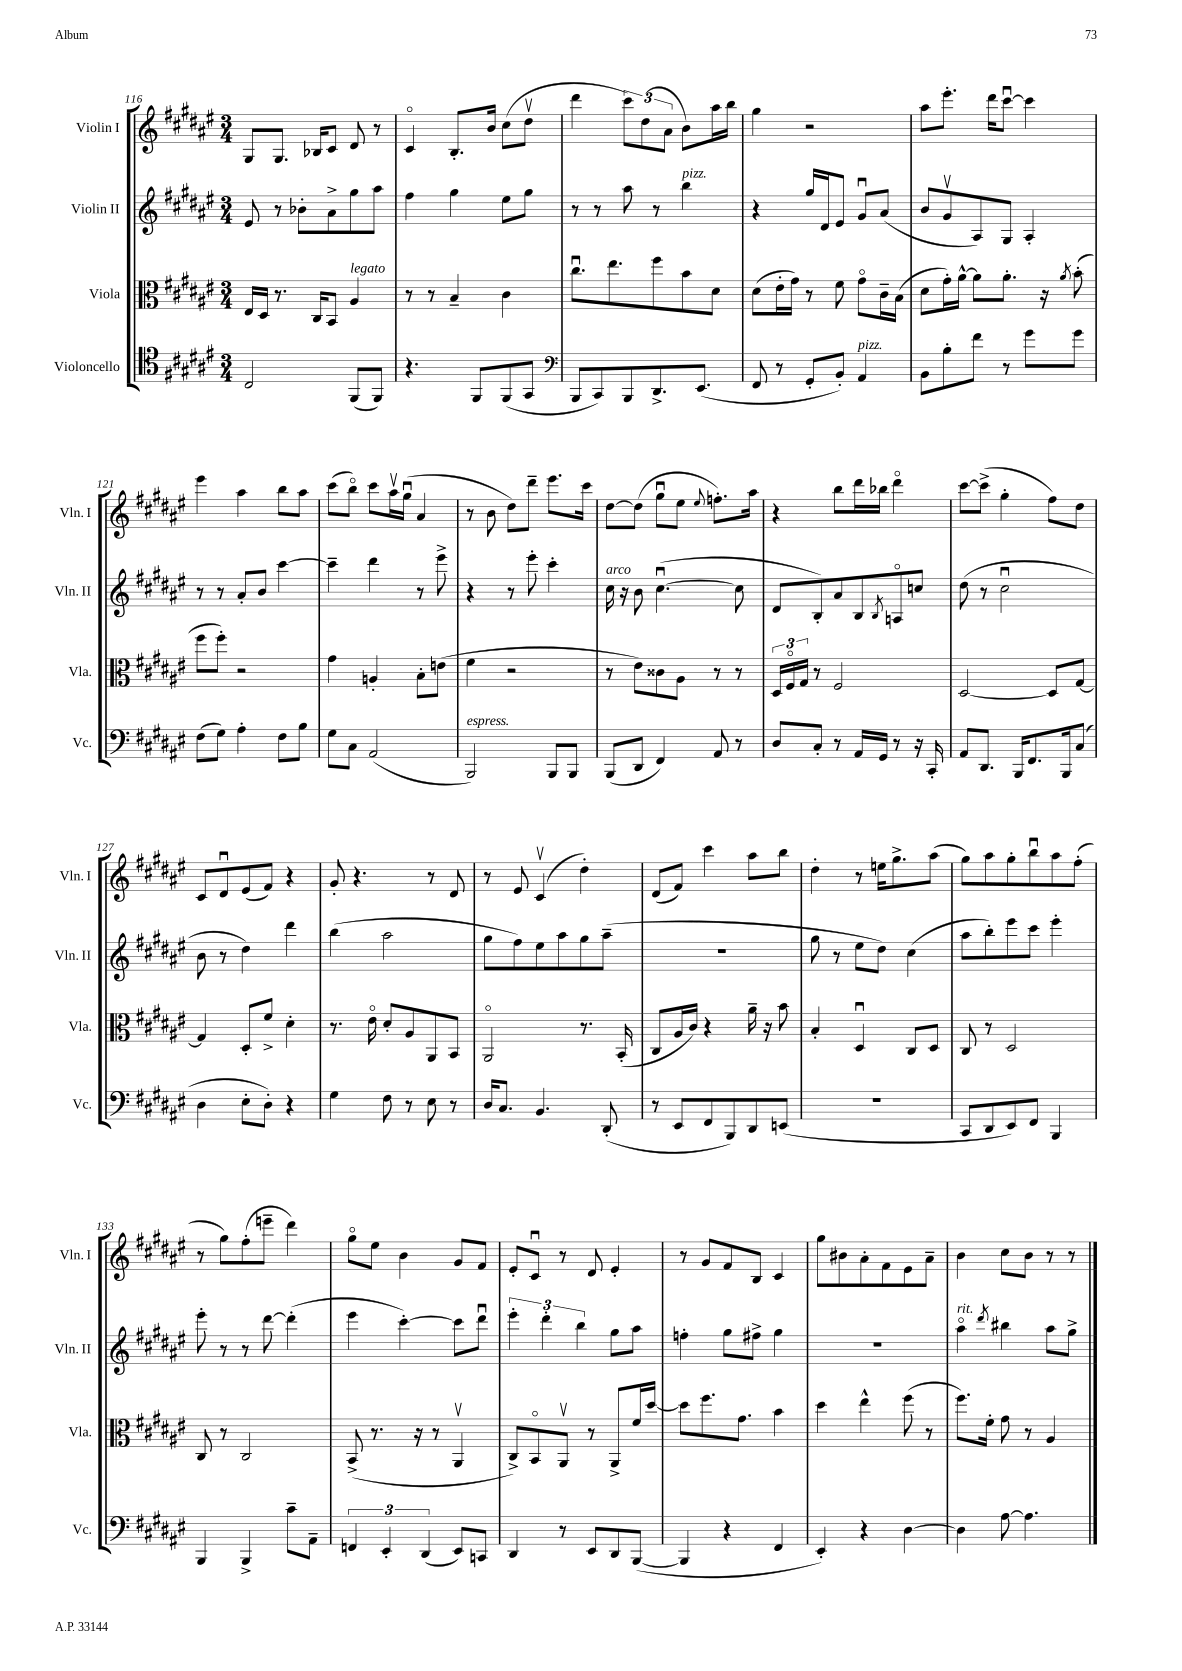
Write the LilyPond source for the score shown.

<<
\new StaffGroup <<
\new Staff = "s0" \with { instrumentName = "Violin I" shortInstrumentName = "Vln. I" } {
    \clef treble \key fis \major \numericTimeSignature \time 3/4
    gis8 gis8. bes16 cis'8 dis'8 r8 |
    cis'4\flageolet b8.-. b'16 cis''8( dis''8\upbow |
    dis'''4 \tuplet 3/2 { cis'''8) dis''8( ais'8 } b'8) ais''16 b''16 |
    gis''4 r2 |
    ais''8 eis'''8.-. dis'''16 cis'''8~\downbow cis'''4 |
    eis'''4 ais''4 b''8 ais''8 |
    cis'''8( b''8\flageolet) cis'''8 ais''16\upbow gis''16\downbow( ais'4 |
    r8 b'8 dis''8) dis'''8-- eis'''8. cis'''16 |
    dis''8~ dis''8( gis''8\downbow eis''8 \appoggiatura { eis''8 } f''8.-.) ais''16 |
    r4 b''8 dis'''16 bes''16 dis'''4\flageolet |
    cis'''8~ cis'''8->( gis''4-. fis''8) dis''8 |
    cis'8 dis'8\downbow eis'8( fis'8) r4 |
    gis'8-. r4. r8 dis'8 |
    r8 eis'8 cis'4\upbow( dis''4-.) |
    dis'8( fis'8) cis'''4 ais''8 b''8 |
    dis''4-. r8 e''16 gis''8.-> ais''8( |
    gis''8) ais''8 gis''8-. b''8\downbow ais''8 fis''8-.( |
    r8 gis''8) fis''8-.( e'''8-- dis'''4) |
    gis''8\flageolet eis''8 b'4 gis'8 fis'8 |
    eis'8-. cis'8\downbow r8 dis'8 eis'4-. |
    r8 gis'8 fis'8 b8 cis'4 |
    gis''8 bis'8 ais'8-. fis'8 eis'8 ais'8-- |
    b'4 cis''8 b'8 r8 r8 \bar "|." |
}
\new Staff = "s1" \with { instrumentName = "Violin II" shortInstrumentName = "Vln. II" } {
    \clef treble \key fis \major \numericTimeSignature \time 3/4
    eis'8 r8 bes'8-. ais'8-> gis''8 ais''8 |
    fis''4 gis''4 eis''8 gis''8 |
    r8 r8 ais''8 r8 b''4^\markup { \italic "pizz." } |
    r4 gis''16 dis'16 eis'8 gis'8\downbow ais'8( |
    b'8 gis'8\upbow ais8) gis8 ais4-. |
    r8 r8 ais'8-. b'8 cis'''4~ |
    cis'''4-- dis'''4 r8 eis'''8-> |
    r4 r8 eis'''8-. cis'''4-. |
    cis''16^\markup { \italic "arco" } r16 b'8 cis''4.~\downbow( cis''8 |
    dis'8 b8-.) ais'8 b8 \acciaccatura { b8 } a8\flageolet c''8 |
    dis''8( r8 cis''2\downbow |
    b'8 r8 dis''4) dis'''4 |
    b''4( ais''2 |
    gis''8 fis''8) eis''8 ais''8 gis''8 ais''8--( |
    R2. |
    gis''8 r8 eis''8 dis''8) cis''4( |
    ais''8 b''8-.) eis'''8 cis'''8 eis'''4-. |
    eis'''8-. r8 r8 dis'''8~ dis'''4-.( |
    eis'''4 cis'''4~-.) cis'''8 dis'''8\downbow |
    \tuplet 3/2 { eis'''4-. dis'''4-. b''4 } gis''8 ais''8 |
    f''4-. gis''8 fis''8-> gis''4 |
    R2. |
    ais''4\flageolet^\markup { \italic "rit." } \acciaccatura { dis'''8 } bis''4 ais''8 gis''8-> \bar "|." |
}
\new Staff = "s2" \with { instrumentName = "Viola" shortInstrumentName = "Vla." } {
    \clef alto \key fis \major \numericTimeSignature \time 3/4
    eis16 dis16 r8. cis16 b,8 ais4^\markup { \italic "legato" } |
    r8 r8 b4-- cis'4 |
    cis''8.\downbow eis''8. fis''8 b'8 dis'8 |
    dis'8( eis'16-. gis'16) r8 fis'8 gis'8\flageolet cis'16-- b16( |
    dis'8 gis'16-.) ais'16~-^ ais'8 ais'8.-. r16 \acciaccatura { ais'8 } b'8-.( |
    fis''8 fis''8-.) r2 |
    gis'4 a4-. b8-. e'8( |
    fis'4 r2 |
    r8 eis'8) cisis'8 ais8 r8 r8 |
    \tuplet 3/2 { dis16 fis16\flageolet gis16 } r8 fis2 |
    dis2~ dis8 gis8~ |
    gis4 dis8-. fis'8-> dis'4-. |
    r8. eis'16\flageolet dis'8-. ais8 ais,8 b,8 |
    ais,2\flageolet r8. b,16-.( |
    cis8 ais16 cis'16) r4 ais'16-- r16 b'8 |
    b4-. dis4\downbow cis8 dis8 |
    cis8 r8 dis2 |
    cis8 r8 cis2 |
    b,8->( r8. r16 r8 ais,4\upbow |
    cis8->) b,8\flageolet ais,8\upbow r8 ais,8-> fis'16 dis''16~ |
    dis''8 fis''8. gis'8. b'4 |
    dis''4 eis''4-^ fis''8( r8 |
    fis''8.) fis'16-. gis'8 r8 ais4 \bar "|." |
}
\new Staff = "s3" \with { instrumentName = "Violoncello" shortInstrumentName = "Vc." } {
    \clef tenor \key fis \major \numericTimeSignature \time 3/4
    cis2 fis,8( fis,8) |
    r4. fis,8 fis,8( gis,8 |
    \clef bass b,,8 cis,8) b,,8 dis,8.-> eis,8.( |
    fis,8 r8 gis,8-. b,8-.) ais,4^\markup { \italic "pizz." } |
    b,8 b8-. fis'8 r8 gis'8 gis'8 |
    fis8( gis8) ais4-. fis8 b8 |
    gis8 cis8 ais,2( |
    b,,2^\markup { \italic "espress." }) b,,8 b,,8 |
    b,,8( dis,8 fis,4) ais,8 r8 |
    dis8 cis8-. r8 ais,16 gis,16 r8 r16 cis,16-. |
    ais,8 dis,8. b,,16 fis,8. b,,16 cis8( |
    dis4 eis8-. dis8-.) r4 |
    gis4 fis8 r8 eis8 r8 |
    dis16 cis8. b,4. dis,8-.( |
    r8 eis,8 fis,8 b,,8) dis,8 e,8( |
    R2. |
    cis,8 dis,8 eis,8) fis,8 b,,4 |
    b,,4 b,,4-> cis'8-- ais,8-- |
    \tuplet 3/2 { f,4 eis,4-. dis,4( } eis,8) c,8 |
    dis,4 r8 eis,8 dis,8 b,,8~( |
    b,,4 r4 fis,4 |
    eis,4-.) r4 dis4~ |
    dis4 ais8~ ais4. \bar "|." |
}
>>
>>
\layout { \context { \Score currentBarNumber = #116 } }
